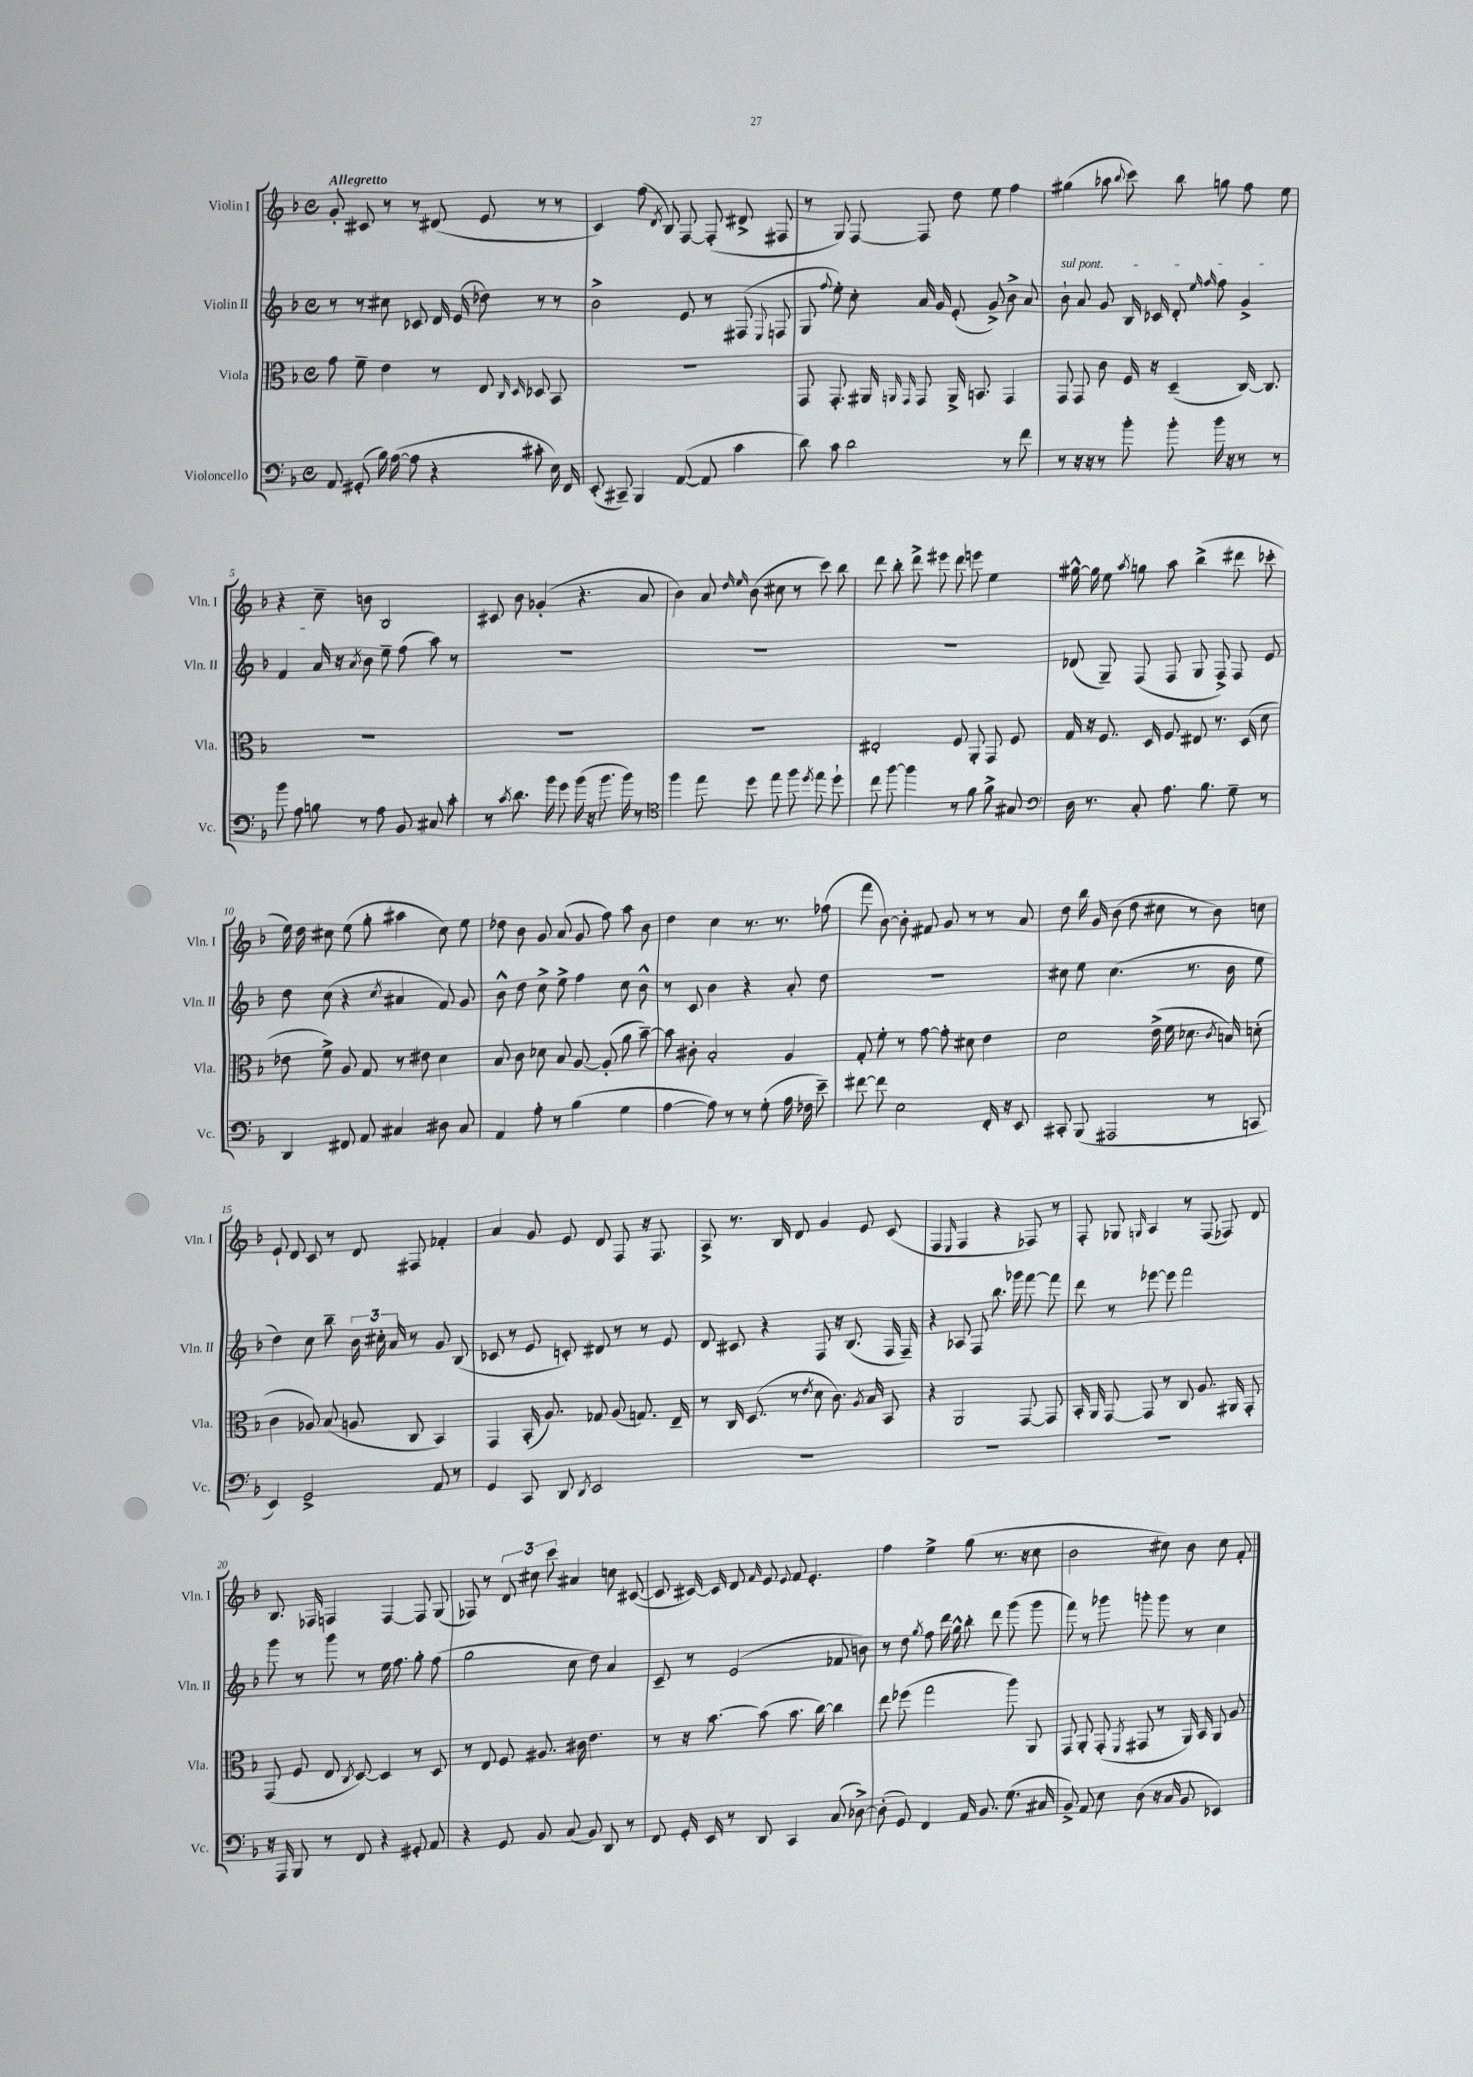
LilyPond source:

<<
\new StaffGroup <<
\new Staff = "s0" \with { instrumentName = "Violin I" shortInstrumentName = "Vln. I" } {
    \clef treble \key f \major \defaultTimeSignature \time 4/4 \tempo "Allegretto"
    \autoBeamOff g'8-. cis'8 r8 r8 dis'8( e'8 r8 r8 |
    c'4) f''8( \acciaccatura { d'8 } bes8) f8~ f8-.( dis'8-> fis8 |
    r8 g8) f8~ f8 d''8 e''8 f''4 |
    gis''4( aes''8 \appoggiatura { bes''8 } c'''8) bes''8 g''8 f''8 e''8 |
    r4 c''8-- b'8 bes2 |
    cis'8 bes'8 ges'4-.( r4. a'8 |
    bes'4) a'8 \grace { d''16 e''16 } bes'8( cis''8 r8 c'''8) bes''8 |
    d'''8 bes''8-. d'''8-> eis'''8 d'''8 e'''8 e''4 |
    gis''16~-^ gis''16 e''8 \acciaccatura { a''8 } g''8 a''8 bes''4->( dis'''8 ces'''8-. |
    e''16) d''16 cis''8 e''8( g''8-. ais''4 cis''8) e''8 |
    des''8 bes'8 g'8 a'8( g'8 f''8) a''8 bes'8 |
    d''4 c''4 r8. r8. fes''8( |
    f'''8 bes'8~) bes'8-. fis'8 g'8 r8 r8 a'8 |
    d''8 bes''16 g'16 bes'8( d''8 cis''8 r8 bes'8) c''8 |
    e'8-! d'8 c'8 r8 d'8 fis8 fes'4-. |
    a'4 g'8 e'8 d'8 f8 r16 f8. |
    a8-> r8. bes16 d'8 g'4 e'8 c'8( |
    f4 \grace { e16 } f4 r4 fes8) r8 |
    f8-. ges8 \grace { g16 } a4 r8 f8( fes8) d'8 |
    bes8. fes16 f4 f4~ f8 g8( |
    fes8) r8 \tuplet 3/2 { d'8 cis''8 c'''8 } ais'4 c''8 cis'8~( |
    cis'8 cis'16~) cis'16 d'8 \grace { f'16 } e'8 \appoggiatura { e'8 } f'8 e'4.-. |
    f''4 e''4-> g''8( r8. r16 c''8 |
    bes'2 cis''8) bes'8 cis''8 f'8-. \bar "|." |
}
\new Staff = "s1" \with { instrumentName = "Violin II" shortInstrumentName = "Vln. II" } {
    \clef treble \key f \major \defaultTimeSignature \time 4/4
    \autoBeamOff r8 r8 cis''8 ces'8 d'16 e'16( des''8) r8 r8 |
    bes'2-> e'8 r8 fis8( \appoggiatura { e8 } f8 |
    g8 \appoggiatura { f''8 } e''8-.) c''8-. a'16 g'16 e'8-.( g'8->) bes'8-> a'8 |
    \once \override TextSpanner.bound-details.left.text = \markup { \italic "sul pont." } bes'8-!\startTextSpan a'8 g'8 bes16 ces'16 d'8-. \grace { e''16 f''16 } f''8 g'4-> |
    f'4 a'16\stopTextSpan r16 \acciaccatura { a'8 } bes'8 e''8-- f''8( a''8) r8 |
    R1 |
    R1 |
    R1 |
    des'8( g8--) f8( f8 g8 f8->) f8 e'8 |
    d''8 c''8( r4 \acciaccatura { c''8 } ais'4 f'8) g'8 |
    bes'8-^ d''8 c''8-> e''8-> f''4 c''8 bes'8-^ |
    r8 c'8 bes'4 r4 a'8-. d''8 |
    R1 |
    cis''8 e''8 cis''4.( r8. bes'16 e''8 |
    d''4) c''8 bes''8-- \tuplet 3/2 { bes'16 cis''16-. a'16 } r8 g'8 bes8( |
    ces'8 r8 e'8 c'8-.) dis'8 r8 r8 e'8 |
    d'8 cis'8 r4 f8 r16 bes8.( f16 f16--) |
    r4 aes8 f8 bes''8. ges'''16 f'''8~ f'''8 |
    d'''8 r8 ees'''8~ ees'''8 f'''2 |
    g'''8 r8 g'''8 r8 e''16 f''8. g''8-. f''8( |
    g''2 c''8 d''8) a'4 |
    c'8-- r8 e'2( fes'8 b'8) |
    r8 d''8 \acciaccatura { g''8 } f''8 d'''16 g''16-^ bes''8-. d'''8 g'''8( g'''8 |
    f'''8) r8 ges'''8 g'''8-. g'''8 r8 c''4 \bar "|." |
}
\new Staff = "s2" \with { instrumentName = "Viola" shortInstrumentName = "Vla." } {
    \clef alto \key f \major \defaultTimeSignature \time 4/4
    \autoBeamOff g'8 f'8-- e'4 r8 e8 \grace { c16 d16 } des8 bes,8 |
    R1 |
    g,8 g,8.-. ais,16 \grace { a,16 g,16 } g,8 a,16-> b,8. g,4 |
    g,8 g,8 c'8 f16 r16 d4--( c16~) c8. |
    R1 |
    R1 |
    R1 |
    eis2-. f8 a,8-. g,8 f8 |
    g16 r16 f8. d16 f8 eis8 r8. d16( d'8 |
    ees'8 f'8->) a8 g8 r8 eis'8 d'4 |
    bes8 c'8 des'8 bes8 a8~ a8-.( a'8 bes'8~--) |
    bes'8 cis'8-. bes2-. a4 |
    g8-. f'8-. r8 g'8~ g'8-. dis'8 e'4 |
    d'2 e'16->( f'16 des'8. \acciaccatura { c'8 } b16) d'8-.( |
    c'4 aes8) bes8( a8 c8 bes,4) |
    g,4 bes,16-.( a8.) ges8 a8( g8.) e16-- |
    r8 c16 d8.( r8 \acciaccatura { e'8 } d'8 c'8.) \acciaccatura { a8 } bes16 bes,8 |
    r4 a,2 g,8~ g,8 |
    bes,16-. a,16 g,8~ g,8 r8 c8 a8. ais,16 g,8-. |
    g,8( f8 e8 \acciaccatura { c8 } d8~) d4 r8 d8 |
    r8 e8 f8 ais8. cis'16 e'4. |
    r8 r16 bes'8.~ bes'8( bes'8. c''16~) c''4 |
    e''8 fes''8( g''2 a''8) a,8 |
    g,8 a,8-. g,8-.( \acciaccatura { f,8 } gis,8 r8 a,16) bes,16 a,8 a8 \bar "|." |
}
\new Staff = "s3" \with { instrumentName = "Violoncello" shortInstrumentName = "Vc." } {
    \clef bass \key f \major \defaultTimeSignature \time 4/4
    \autoBeamOff a,8 gis,8-.( bes16) a16~( a8 r4 cis'8-. e16) f,16 |
    e,8-.( cis,8--) bes,,4 a,8~( a,8 c'4 |
    d'8) c'8 d'2 r8 f'8 |
    r8 r16 r16 r8 bes'8-. bes'8-. bes'16 r16 r8 r8 |
    bes'8 a8 b8 r8 a8 bes,8 cis8 c'8-. |
    r8 \acciaccatura { c'8 } d'8. bes'16 g'8 bes'16( r16 bes'8. bes'16) r8 |
    \clef tenor f''4 e''8 d''8 e''8 f''8 \acciaccatura { d''8 } e''8 d''8-! |
    c''8 f''8~ f''4 r8 f'8 f'8-> gis8 |
    \clef bass d16 r8. c8-. a8. bes8. g8-- r8 |
    d,4 fis,8 a,8 cis4 dis8 cis8 |
    a,4 a8-. r8 bes4( g4 |
    a4~ a8) r8 r8 g8-.( a16 fes16 e'8--) |
    fis'8~ fis'8 e2 f,16-. r16 e,8 |
    cis,8-. bes,,8( ais,,2 r8 c,8 |
    e,4) g,2-> a,8 r8 |
    g,4 c,8 d,8 \acciaccatura { d,8 } e,2 |
    R1 |
    R1 |
    R1 |
    r16 a,,16 bes,,8 r8 f,8 r4 gis,8-. a,8 |
    r4 g,8 bes,8 c8( bes,8) d,8 r8 |
    f,8 g,16-. e,16 r8 d,8 c,4 c8( des8~->) |
    des8-.( g,8) f,4 a,16 bes,8. g8.( cis16 |
    bes,8->) a,8 e8 d8( r16 c16 bes,8 ees,4) \bar "|." |
}
>>
>>
